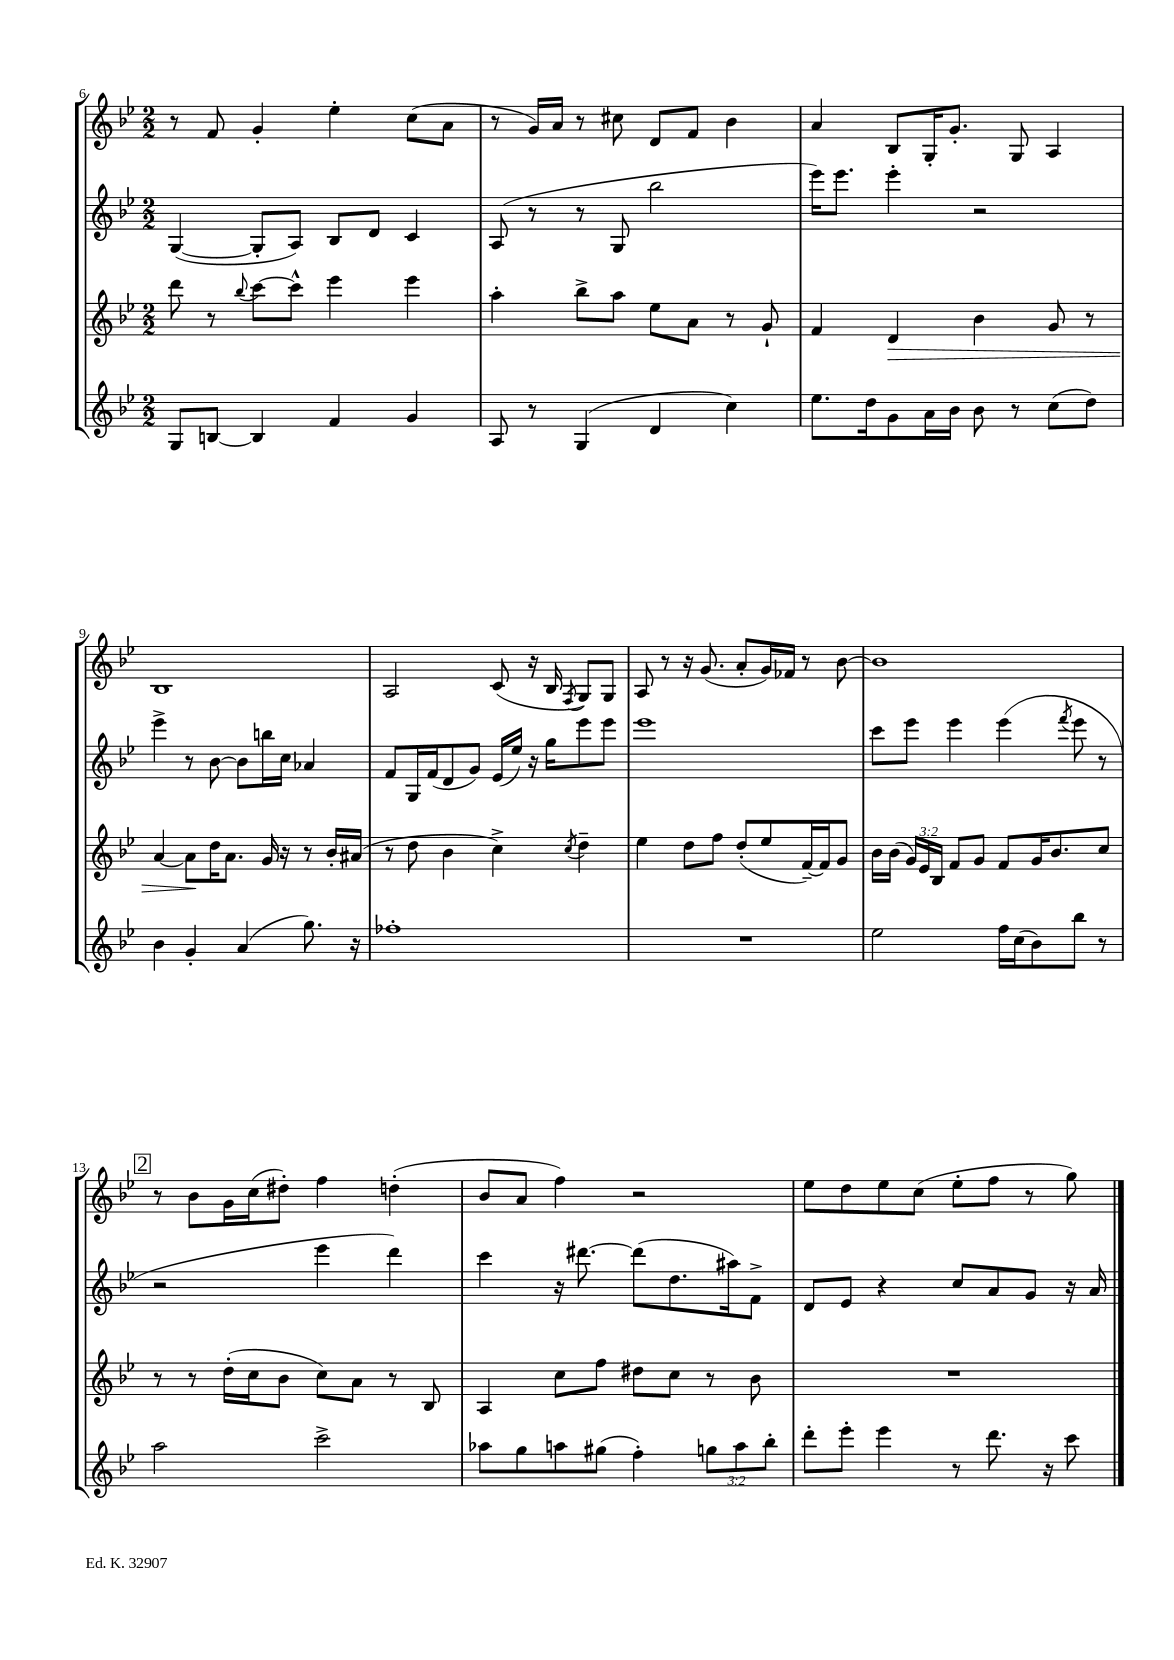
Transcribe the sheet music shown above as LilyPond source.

<<
\new StaffGroup <<
\new Staff = "s0" {
    \clef treble \key bes \major \numericTimeSignature \time 2/2
    \autoBeamOff r8 f'8 g'4-. ees''4-. c''8[( a'8] |
    r8 g'16[) a'16] r8 cis''8 d'8[ f'8] bes'4 |
    a'4 bes8[ g16-. g'8.]-. g8 a4 |
    bes1 |
    a2 c'8( r16 bes16 \acciaccatura { f8 } g8[) g8] |
    a8 r8 r16 g'8.( a'8[-. g'16) fes'16] r8 bes'8~ |
    bes'1 |
    \mark \markup { \box "2" } r8 bes'8[ g'16 c''16( dis''8]-.) f''4 d''4-.( |
    bes'8[ a'8] f''4) r2 |
    ees''8[ d''8 ees''8 c''8]( ees''8[-. f''8] r8 g''8) \bar "|." |
}
\new Staff = "s1" {
    \clef treble \key bes \major \numericTimeSignature \time 2/2
    \autoBeamOff g4~( g8[-. a8]) bes8[ d'8] c'4 |
    a8( r8 r8 g8 bes''2 |
    ees'''16[) ees'''8.] ees'''4-. r2 |
    ees'''4-> r8 bes'8~ bes'8[ b''16 c''16] aes'4 |
    f'8[ g16 f'16( d'8 g'8]) ees'16[( ees''16]) r16 g''16[ ees'''8 ees'''8] |
    ees'''1 |
    c'''8[ ees'''8] ees'''4 ees'''4( \acciaccatura { f'''8 } ees'''8 r8 |
    \mark \markup { \box "2" } r2 ees'''4 d'''4) |
    c'''4 r16 dis'''8.~ dis'''8[( d''8. ais''16) f'8]-> |
    d'8[ ees'8] r4 c''8[ a'8 g'8] r16 a'16 \bar "|." |
}
\new Staff = "s2" {
    \clef treble \key bes \major \numericTimeSignature \time 2/2 \override Staff.TupletNumber.text = #tuplet-number::calc-fraction-text
    \autoBeamOff d'''8 r8 \appoggiatura { bes''8 } c'''8[~ c'''8]-^ ees'''4 ees'''4 |
    a''4-. bes''8[-> a''8] ees''8[ a'8] r8 g'8-! |
    f'4 d'4\> bes'4 g'8 r8 |
    a'4~ a'8[\! d''16 a'8.] g'16 r16 r8 bes'16[-. ais'16]( |
    r8 d''8 bes'4 c''4->) \acciaccatura { c''8 } d''4-- |
    ees''4 d''8[ f''8] d''8[-.( ees''8 f'16~--) f'16 g'8] |
    bes'16[ bes'16]( \tuplet 3/2 { g'16[) ees'16 bes16] } f'8[ g'8] f'8[ g'16 bes'8. c''8] |
    \mark \markup { \box "2" } r8 r8 d''16[-.( c''16 bes'8] c''8[) a'8] r8 bes8 |
    a4 c''8[ f''8] dis''8[ c''8] r8 bes'8 |
    R1 \bar "|." |
}
\new Staff = "s3" {
    \clef treble \key bes \major \numericTimeSignature \time 2/2 \override Staff.TupletNumber.text = #tuplet-number::calc-fraction-text
    \autoBeamOff g8[ b8]~ b4 f'4 g'4 |
    a8 r8 g4( d'4 c''4) |
    ees''8.[ d''16 g'8 a'16 bes'16] bes'8 r8 c''8[( d''8]) |
    bes'4 g'4-. a'4( g''8.) r16 |
    fes''1-. |
    R1 |
    ees''2 f''16[ c''16( bes'8) bes''8] r8 |
    \mark \markup { \box "2" } a''2 c'''2-> |
    aes''8[ g''8 a''8 gis''8]( f''4-.) \tuplet 3/2 { g''8[ a''8 bes''8]-. } |
    d'''8[-. ees'''8]-. ees'''4 r8 d'''8. r16 c'''8 \bar "|." |
}
>>
>>
\layout { \context { \Score currentBarNumber = #6 } }
